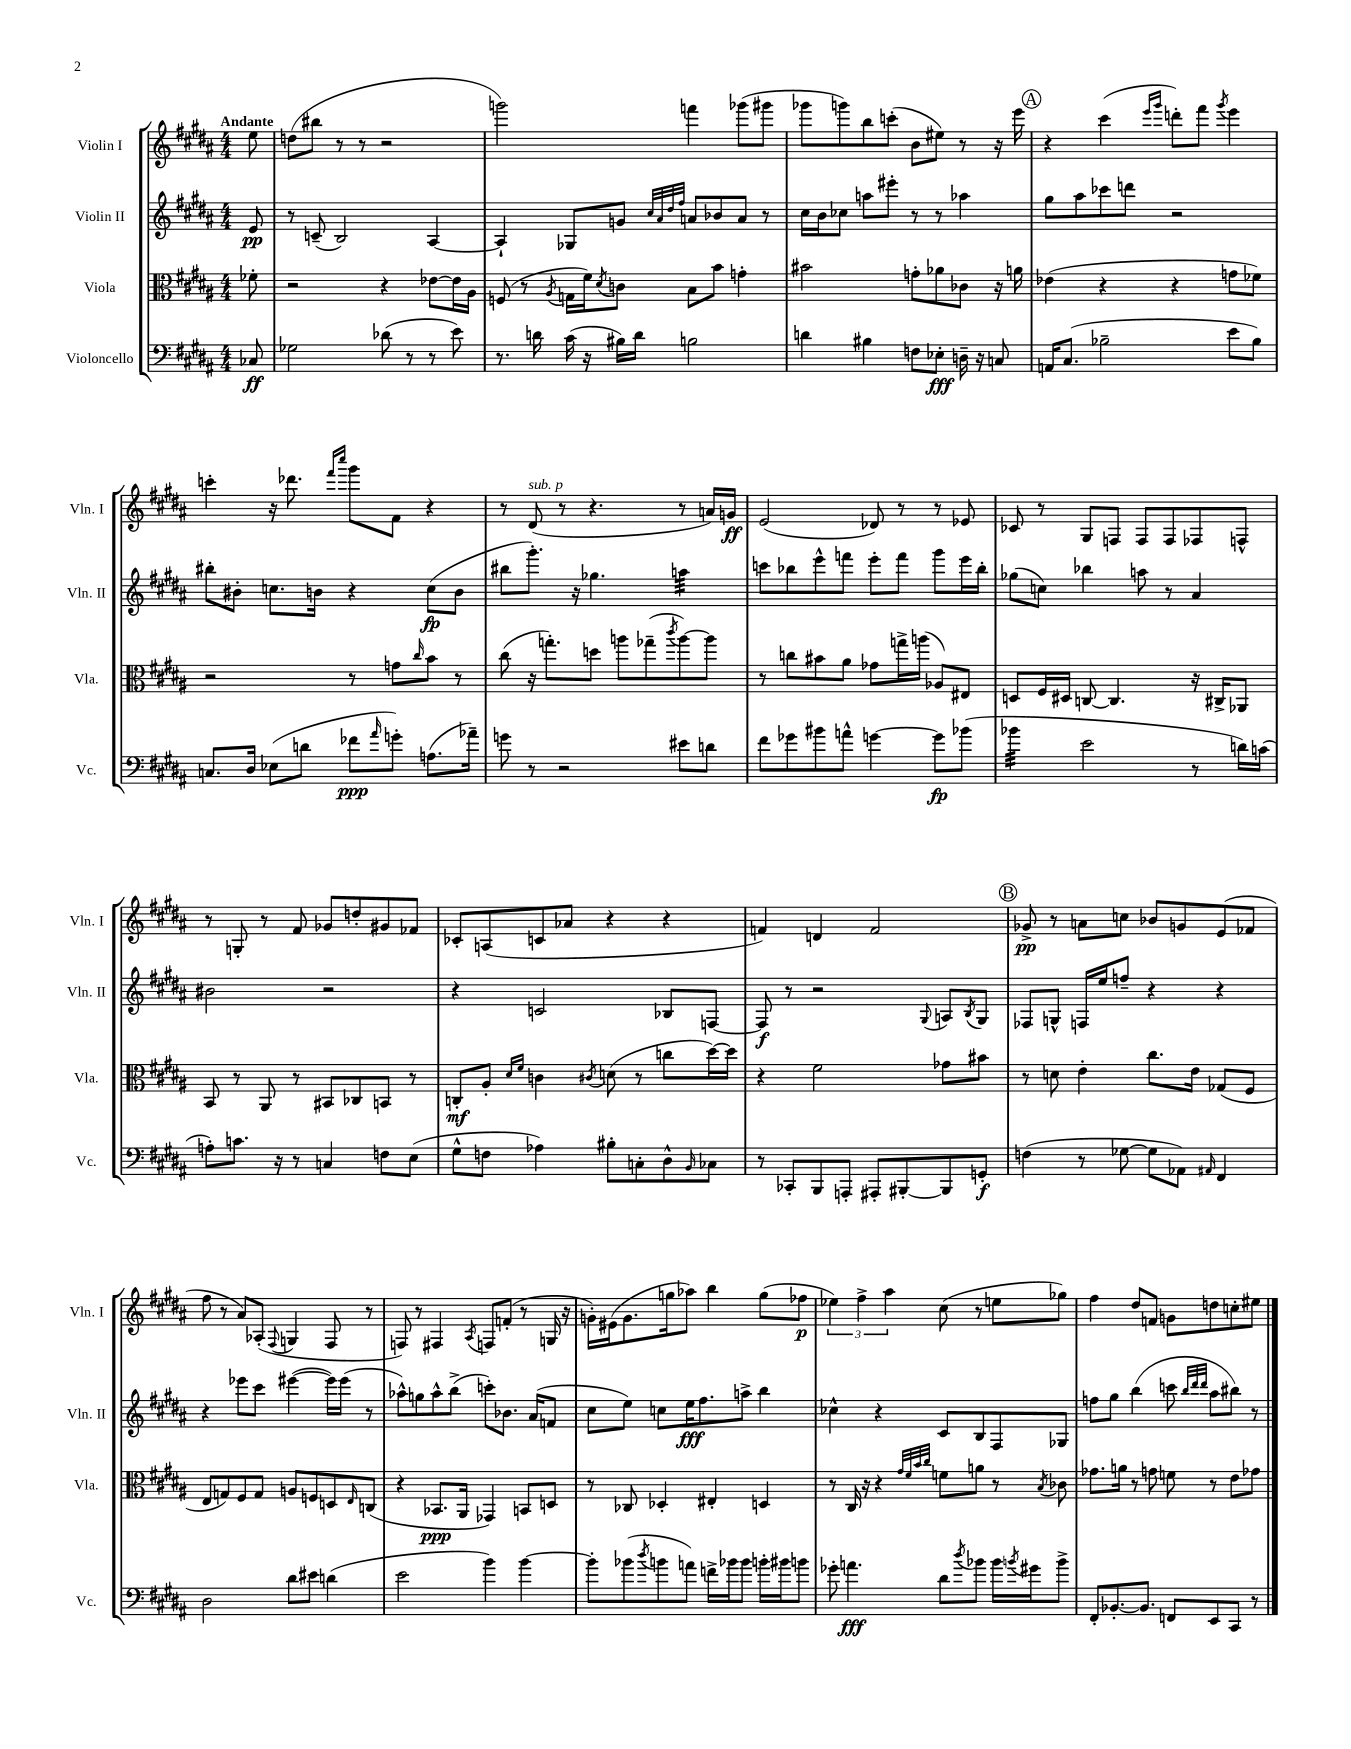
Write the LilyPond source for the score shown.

<<
\new StaffGroup <<
\new Staff = "s0" \with { instrumentName = "Violin I" shortInstrumentName = "Vln. I" } {
    \clef treble \key b \major \numericTimeSignature \time 4/4 \partial 8 \tempo "Andante"
    e''8 |
    d''8( bis''8 r8 r8 r2 |
    g'''2) f'''4 ges'''8( gis'''8 |
    ges'''8 g'''8) b''8 c'''8-.( b'8 eis''8) r8 r16 e'''16 |
    \mark \markup { \circle "A" } r4 cis'''4( \grace { e'''16 gis'''16 } d'''8-.) fis'''8 \acciaccatura { gis'''8 } e'''4 |
    c'''4-. r16 des'''8. \grace { fis'''16 cis''''16 } gis'''8 fis'8 r4 |
    r8 dis'8^\markup { \italic "sub. p" }( r8 r4. r8 a'16) g'16\ff |
    e'2( des'8) r8 r8 ees'8 |
    ces'8 r8 gis8 f8 f8 f8 fes8 f8-^ |
    r8 g8-. r8 fis'8 ges'8 d''8-. gis'8 fes'8 |
    ces'8-. a8( c'8 aes'8 r4 r4 |
    f'4) d'4 f'2 |
    \mark \markup { \circle "B" } ges'8->\pp r8 a'8 c''8 bes'8 g'8 e'8( fes'8 |
    fis''8 r8 ais'8) aes8-.( \appoggiatura { fis8 } g4 fis8 r8 |
    f8) r8 fis4 \acciaccatura { ais8 } f8 f'8-.( r8 g16 r16 |
    g'16-.) eis'16( g'8. g''16 aes''8) b''4 g''8( fes''8\p |
    \tuplet 3/2 { ees''4) fis''4-> ais''4 } cis''8( r8 e''8 ges''8) |
    fis''4 dis''8 f'8 g'8 d''8 c''8-. eis''8 \bar "|." |
}
\new Staff = "s1" \with { instrumentName = "Violin II" shortInstrumentName = "Vln. II" } {
    \clef treble \key b \major \numericTimeSignature \time 4/4 \partial 8
    e'8\pp |
    r8 c'8--( b2) ais4~ |
    ais4-! ges8 g'8 \grace { cis''32 ais'32 dis''32 fis''32 } a'8 bes'8 a'8 r8 |
    cis''16 b'16 ces''8 a''8 eis'''8-. r8 r8 aes''4 |
    \mark \markup { \circle "A" } gis''8 ais''8 ces'''8 d'''8 r2 |
    bis''8-. bis'8-. c''8. b'16 r4 c''8\fp( b'8 |
    bis''8 gis'''8.-.) r16 ges''4. a''4:32 |
    c'''8 bes''8 e'''8-^ f'''8 e'''8-. f'''8 gis'''8 e'''16 bes''16-. |
    ges''8( c''8) bes''4 a''8 r8 ais'4 |
    bis'2 r2 |
    r4 c'2 bes8 f8~ |
    f8\f r8 r2 \appoggiatura { gis8 } a8 \acciaccatura { b8 } gis8 |
    \mark \markup { \circle "B" } fes8 g8-^ f16 e''16 f''8-- r4 r4 |
    r4 ees'''8 cis'''8 eis'''4~( eis'''16) eis'''16( r8 |
    aes''8-^) g''8 aes''8-^ b''8->( c'''8-.) bes'8. ais'16( f'8 |
    cis''8 e''8) c''8 e''16\fff fis''8. a''8-> b''4 |
    ces''4-^ r4 cis'8 b8 fis8 ges8 |
    f''8 gis''8 b''4( c'''8 \grace { b''32 dis'''32 dis'''32 } ais''8 bis''8) r8 \bar "|." |
}
\new Staff = "s2" \with { instrumentName = "Viola" shortInstrumentName = "Vla." } {
    \clef alto \key b \major \numericTimeSignature \time 4/4 \partial 8
    fes'8-. |
    r2 r4 ees'8~ ees'16 ais16 |
    f8( r8 \acciaccatura { ais8 } g16 fis'16) \acciaccatura { dis'8 } c'8 b8 b'8 g'4-. |
    bis'2 g'8-. aes'8 ces'8 r16 a'16 |
    \mark \markup { \circle "A" } ees'4( r4 r4 g'8 fes'8) |
    r2 r8 g'8 \grace { cis''16 } b'8 r8 |
    cis''8( r16 g''8.-.) d''8 a''8 ges''8--( \acciaccatura { cis'''8 } a''8~) a''8 |
    r8 c''8 bis'8 ais'8 ges'8 g''16-> a''16( aes8) eis8 |
    d8 fis16 dis16 c8~ c4. r16 cis16-> aes,8 |
    b,8 r8 ais,8 r8 bis,8 ces8 b,8 r8 |
    c8-.\mf ais8-. \grace { dis'16 fis'16 } c'4 \acciaccatura { cis'8 } d'8( r8 c''8 dis''16~) dis''16 |
    r4 fis'2 ges'8 bis'8 |
    \mark \markup { \circle "B" } r8 d'8 e'4-. cis''8. e'16 ges8( fis8 |
    e8 g8) fis8 g8 a8 f8 d8 \grace { e16 } c8( |
    r4 bes,8.\ppp ais,16 ges,4) b,8 d8 |
    r8 ces8 des4-. eis4-. d4 |
    r8 cis16 r16 r4 \grace { gis'32 fis'32 b'32 cis''32 } f'8 a'8 r8 \acciaccatura { b8 } ces'8 |
    ges'8. a'16 r8 g'8 f'8 r8 e'8 ges'8 \bar "|." |
}
\new Staff = "s3" \with { instrumentName = "Violoncello" shortInstrumentName = "Vc." } {
    \clef bass \key b \major \numericTimeSignature \time 4/4 \partial 8
    ces8\ff |
    ges2 des'8( r8 r8 e'8) |
    r8. d'16 cis'16( r16 bis16) d'16 b2 |
    d'4 bis4 f8 ees8-.\fff d16-- r16 c8 |
    \mark \markup { \circle "A" } a,16 cis8.( bes2-- e'8 bes8) |
    c8. dis16 ees8( d'8 fes'8\ppp \grace { ais'16 } g'8-.) a8.( aes'16--) |
    g'8 r8 r2 eis'8 d'8 |
    fis'8 ges'8 bis'8 a'8-^ g'4~ g'8\fp bes'8( |
    bes'4:32 e'2 r8 d'16) c'16( |
    a8-.) c'8. r16 r8 c4 f8 e8( |
    gis8-^ f8 aes4) bis8-. c8-. dis8-^ \grace { b,16 } ces8 |
    r8 ces,8-. b,,8 a,,8-. ais,,8-. bis,,8~-. bis,,8 g,8-.\f |
    \mark \markup { \circle "B" } f4( r8 ges8~ ges8 aes,8) \grace { ais,16 } fis,4 |
    dis2 dis'8 eis'8 d'4( |
    e'2 b'4) b'4~ |
    b'8-. bes'8( \acciaccatura { dis''8 } b'8 a'8) f'16-> bes'16 bes'8 b'16-. bis'16 b'8 |
    ges'8-. a'4.\fff dis'8 \acciaccatura { dis''8 } bes'8 bes'16 \acciaccatura { b'8 } gis'16 b'8-> |
    fis,8-. bes,8.~-. bes,8. f,8 e,8 cis,8 r8 \bar "|." |
}
>>
>>
\layout { \context { \Score \remove "Bar_number_engraver" } }
